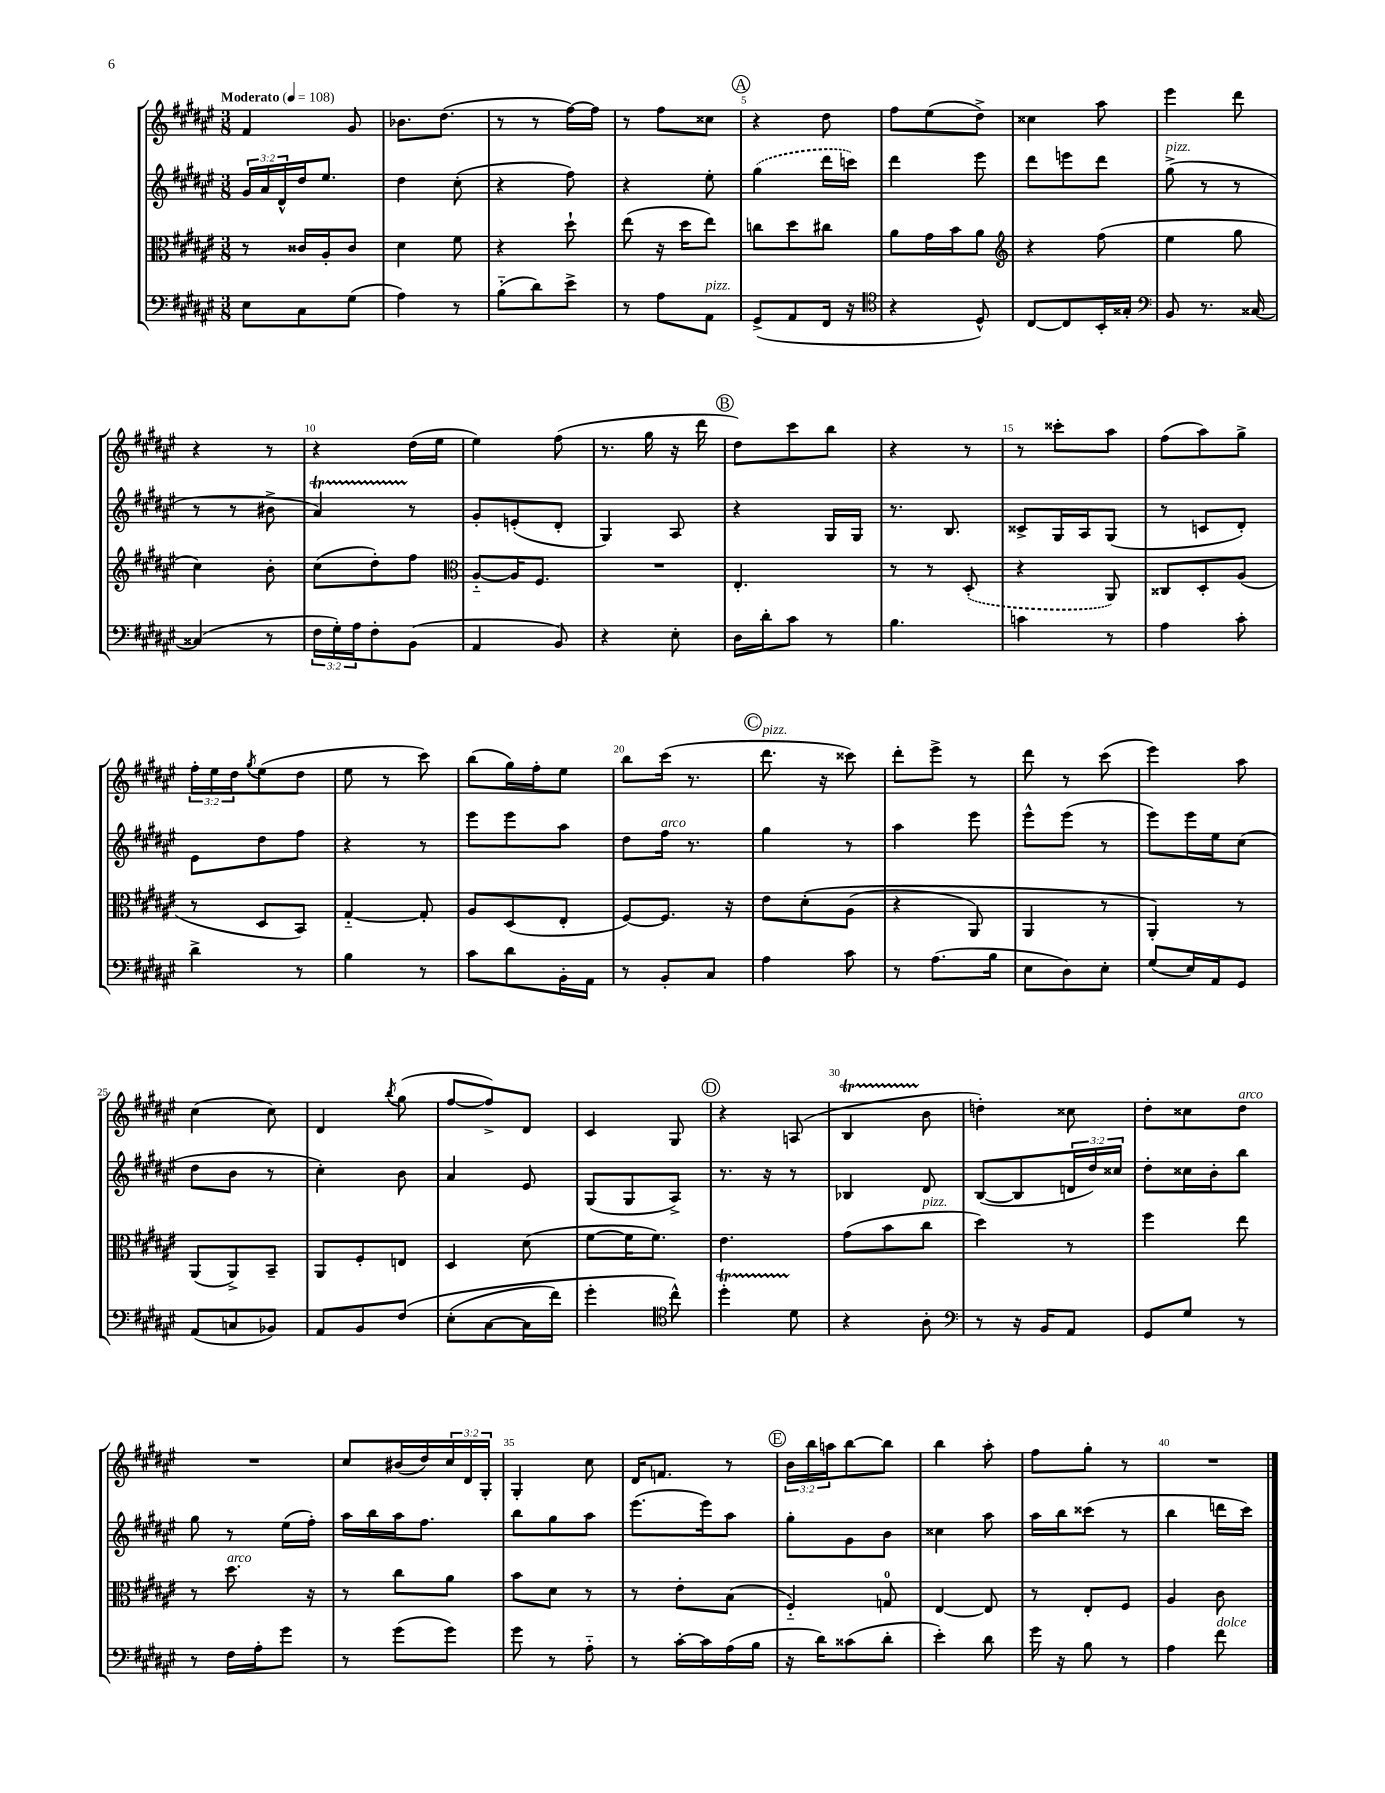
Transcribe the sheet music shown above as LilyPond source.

<<
\new StaffGroup <<
\new Staff = "s0" {
    \clef treble \key fis \major \numericTimeSignature \time 3/8 \override Staff.TupletNumber.text = #tuplet-number::calc-fraction-text \tempo "Moderato" 4 = 108
    fis'4 gis'8 |
    bes'8. dis''8.( |
    r8 r8 fis''16~) fis''16 |
    r8 fis''8 cisis''8 |
    \mark \markup { \circle "A" } r4 dis''8 |
    fis''8 eis''8( dis''8->) |
    cisis''4 ais''8 |
    eis'''4 dis'''8 |
    r4 r8 |
    r4 dis''16( eis''16 |
    eis''4) fis''8( |
    r8. gis''16 r16 dis'''16 |
    \mark \markup { \circle "B" } dis''8) cis'''8 b''8 |
    r4 r8 |
    r8 cisis'''8-. ais''8 |
    fis''8( ais''8) gis''8-> |
    \tuplet 3/2 { fis''16-. eis''16 dis''16 } \acciaccatura { gis''8 } eis''8( dis''8 |
    eis''8 r8 cis'''8) |
    b''8( gis''16) fis''16-. eis''8 |
    b''8 cis'''16( r8. |
    \mark \markup { \circle "C" } dis'''8.^\markup { \italic "pizz." } r16 cisis'''8) |
    dis'''8-. eis'''8-> r8 |
    dis'''8 r8 cis'''8( |
    eis'''4) ais''8 |
    cis''4( cis''8) |
    dis'4 \acciaccatura { b''8 } gis''8( |
    fis''8~ fis''8->) dis'8 |
    cis'4 gis8 |
    \mark \markup { \circle "D" } r4 a8( |
    b4\startTrillSpan b'8\stopTrillSpan |
    d''4-.) cisis''8 |
    dis''8-. cisis''8 dis''8^\markup { \italic "arco" } |
    R4. |
    cis''8 bis'16( dis''16) \tuplet 3/2 { cis''16 dis'16 gis16-. } |
    gis4-. cis''8 |
    dis'16 f'8. r8 |
    \mark \markup { \circle "E" } \tuplet 3/2 { b'16 b''16 a''16 } b''8~ b''8 |
    b''4 ais''8-. |
    fis''8 gis''8-. r8 |
    R4. \bar "|." |
}
\new Staff = "s1" {
    \clef treble \key fis \major \numericTimeSignature \time 3/8 \override Staff.TupletNumber.text = #tuplet-number::calc-fraction-text
    \tuplet 3/2 { gis'16 ais'16 dis'16-^ } dis''16 eis''8. |
    dis''4 cis''8-.( |
    r4 fis''8) |
    r4 eis''8-. |
    \mark \markup { \circle "A" } \once \slurDashed gis''4( dis'''16 c'''16) |
    dis'''4 eis'''8 |
    dis'''8 e'''8 dis'''8 |
    gis''8->^\markup { \italic "pizz." }( r8 r8 |
    r8 r8 bis'8-> |
    ais'4\startTrillSpan) r8\stopTrillSpan |
    gis'8-. e'8-.( dis'8-. |
    gis4) ais8 |
    \mark \markup { \circle "B" } r4 gis16 gis16 |
    r8. b8. |
    cisis'8-> gis16 ais16 gis8( |
    r8 c'8 dis'8-.) |
    eis'8 dis''8 fis''8 |
    r4 r8 |
    eis'''8 eis'''8 ais''8 |
    dis''8 fis''16^\markup { \italic "arco" } r8. |
    \mark \markup { \circle "C" } gis''4 r8 |
    ais''4 eis'''8 |
    eis'''8-^ eis'''8( r8 |
    eis'''8) eis'''16 eis''16 cis''8( |
    dis''8 b'8 r8 |
    cis''4-.) b'8 |
    ais'4 eis'8 |
    gis8( gis8 ais8->) |
    \mark \markup { \circle "D" } r8. r16 r8 |
    bes4 dis'8 |
    b8~( b8 \tuplet 3/2 { d'16 dis''16) cisis''16 } |
    dis''8-. cisis''16 b'16-. b''8 |
    gis''8 r8 eis''16( fis''16-.) |
    ais''16 b''16 ais''16 fis''8. |
    b''8 gis''8 ais''8 |
    eis'''8.( eis'''16) ais''8 |
    \mark \markup { \circle "E" } gis''8-. gis'8 b'8 |
    cisis''4 ais''8 |
    ais''16 b''16 cisis'''8( r8 |
    b''4 d'''16 cis'''16) \bar "|." |
}
\new Staff = "s2" {
    \clef alto \key fis \major \numericTimeSignature \time 3/8
    r8 cisis'16 ais16-. cisis'8 |
    dis'4 fis'8 |
    r4 dis''8-! |
    eis''8( r16 dis''16 eis''8) |
    \mark \markup { \circle "A" } c''8 dis''8 cis''8 |
    ais'8 gis'16 b'16 ais'8 |
    \clef treble r4 fis''8( |
    eis''4 gis''8 |
    cis''4) b'8-. |
    cis''8( dis''8-.) fis''8 |
    \clef alto ais8~-_ ais16 fis8. |
    R4. |
    \mark \markup { \circle "B" } eis4.-. |
    r8 r8 \once \slurDashed dis8-.( |
    r4 ais,8) |
    cisis8 dis8-. ais8( |
    r8 dis8 b,8) |
    gis4~-_ gis8-. |
    ais8 dis8( eis8-. |
    fis8~) fis8. r16 |
    \mark \markup { \circle "C" } eis'8 dis'8-.\( ais8( |
    r4 ais,8) |
    ais,4 r8 |
    ais,4-.\) r8 |
    ais,8( ais,8->) b,8-- |
    ais,8 fis8-. e8 |
    dis4 dis'8( |
    fis'8~ fis'16 fis'8.) |
    \mark \markup { \circle "D" } eis'4. |
    gis'8( b'8 cis''8^\markup { \italic "pizz." } |
    dis''4) r8 |
    fis''4 eis''8 |
    r8 dis''8.^\markup { \italic "arco" } r16 |
    r8 cis''8 ais'8 |
    b'8 dis'8 r8 |
    r8 eis'8-. b8( |
    \mark \markup { \circle "E" } fis4-_) g8-0 |
    eis4~ eis8 |
    r8 eis8-. fis8 |
    ais4 cis'8 \bar "|." |
}
\new Staff = "s3" {
    \clef bass \key fis \major \numericTimeSignature \time 3/8 \override Staff.TupletNumber.text = #tuplet-number::calc-fraction-text
    eis8 cis8 gis8( |
    ais4) r8 |
    b8-_( dis'8) eis'8-> |
    r8 ais8 ais,8^\markup { \italic "pizz." } |
    \mark \markup { \circle "A" } gis,8->( ais,8 fis,16 r16 |
    \clef tenor r4 dis8-^) |
    cis8~ cis8 b,16-. gisis16-. |
    \clef bass b,8 r8. cisis16~ |
    cisis4( r8 |
    \tuplet 3/2 { fis16 gis16-.) ais16 } fis8-. b,8( |
    ais,4 b,8) |
    r4 eis8-. |
    \mark \markup { \circle "B" } dis16 dis'16-. cis'8 r8 |
    b4. |
    c'4 r8 |
    ais4 cis'8-. |
    dis'4-> r8 |
    b4 r8 |
    cis'8 dis'8 b,16-. ais,16 |
    r8 b,8-. cis8 |
    \mark \markup { \circle "C" } ais4 cis'8 |
    r8 ais8.( b16 |
    eis8 dis8) eis8-. |
    gis8( eis16) ais,16 gis,8 |
    ais,8( c8 bes,8) |
    ais,8 b,8 fis8\( |
    eis8-.( cis8~ cis16 fis'16) |
    gis'4-. \clef tenor cis''8-^\) |
    \mark \markup { \circle "D" } dis''4-.\startTrillSpan dis'8\stopTrillSpan |
    r4 ais8-. |
    \clef bass r8 r16 b,16 ais,8 |
    gis,8 gis8 r8 |
    r8 fis16 ais16-. gis'8 |
    r8 gis'8( gis'8) |
    gis'8 r8 ais8-_ |
    r8 cis'16~-. cis'16 ais16( b16 |
    \mark \markup { \circle "E" } r16 dis'16) cisis'8( dis'8-. |
    eis'4-.) dis'8 |
    gis'16 r16 b8 r8 |
    ais4 fis'8^\markup { \italic "dolce" } \bar "|." |
}
>>
>>
\layout { \context { \Score \override BarNumber.break-visibility = ##(#f #t #t) barNumberVisibility = #(every-nth-bar-number-visible 5) } }
